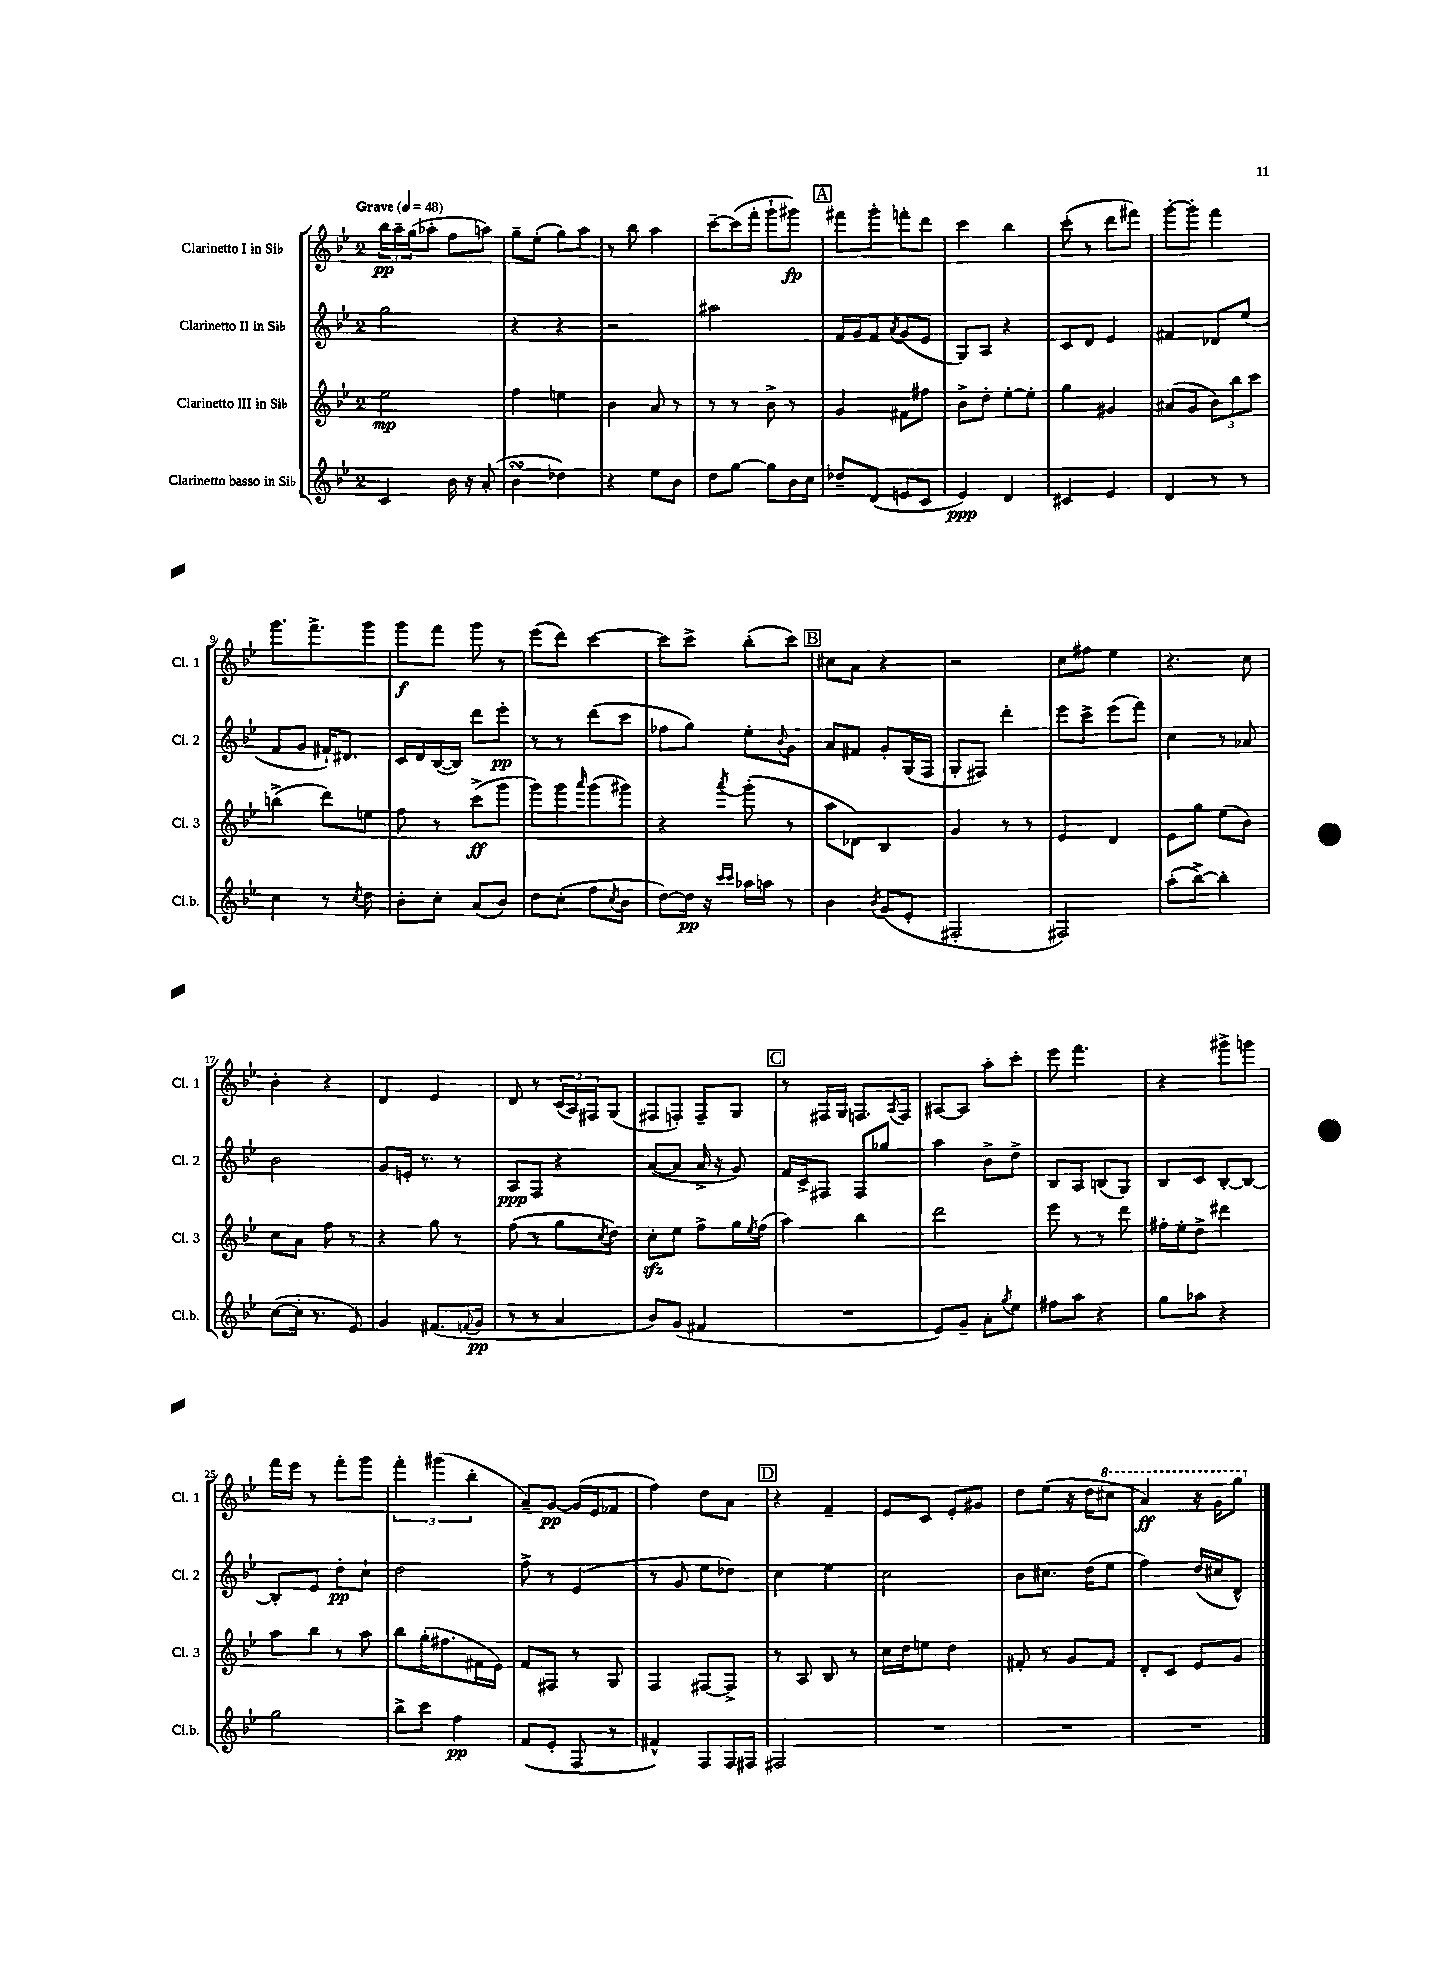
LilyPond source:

<<
\new StaffGroup <<
\new Staff = "s0" \with { instrumentName = "Clarinetto I in Sib" shortInstrumentName = "Cl. 1" } {
    \clef treble \key bes \major \once \override Staff.TimeSignature.style = #'single-digit \time 2/4 \tempo "Grave" 4 = 48
    \tuplet 3/2 { bes''16\pp a''16-- g''16( } aes''8-. f''8 a''8) |
    g''8-- ees''8-.( g''8) a''8 |
    r8 bes''8 a''4 |
    c'''8~-- c'''16( f'''16-. g'''8-! gis'''8\fp) |
    \mark \markup { \box "A" } fis'''8 g'''8-. f'''8-. d'''8 |
    c'''4 bes''4 |
    c'''8-.( r8 d'''8 fis'''8) |
    g'''8~-. g'''8-. f'''4 |
    g'''8. f'''8.-> g'''8 |
    g'''8\f f'''8 g'''8 r8 |
    ees'''8( d'''8) c'''4~ |
    c'''8 c'''8-> bes''8-.( c'''8) |
    \mark \markup { \box "B" } cis''8 a'8 r4 |
    r2 |
    c''8 fis''8 ees''4 |
    r4. c''8 |
    bes'4-. r4 |
    d'4 ees'4 |
    d'8 r8 \tuplet 3/2 { c'16( a16) fis16 } g8( |
    fis8 f8-.) f8-- g8 |
    \mark \markup { \box "C" } r8 fis16 g16 f8. \acciaccatura { a8 } f16 |
    ais8~ ais8 a''8-. c'''8-. |
    ees'''8 f'''4. |
    r4 gis'''8-> g'''8 |
    f'''16 ees'''16 r8 f'''8-. g'''8 |
    \tuplet 3/2 { f'''4-. gis'''4( bes''4-. } |
    a'8--) g'8~\pp g'16( ees'16 fes'8 |
    f''4) d''8 a'8 |
    \mark \markup { \box "D" } r4 f'4-- |
    ees'8 c'8 ees'8-. gis'8 |
    d''8 ees''8( r16 d''16 \ottava #1 cis'''8 |
    a''4\ff) r16 g''16 g'''8 \ottava #0 \bar "|." |
}
\new Staff = "s1" \with { instrumentName = "Clarinetto II in Sib" shortInstrumentName = "Cl. 2" } {
    \clef treble \key bes \major \once \override Staff.TimeSignature.style = #'single-digit \time 2/4
    g''2 |
    r4 r4 |
    r2 |
    ais''2 |
    \mark \markup { \box "A" } f'16 g'16 f'8 \acciaccatura { a'8 } g'8( ees'8 |
    g8) a8 r4 |
    c'8 d'8 ees'4 |
    fis'4 des'8 ees''8( |
    f'8 g'8 fis'16-!) dis'8. |
    c'16 d'16 bes16~( bes16) d'''8 ees'''8-.\pp |
    r8 r8 d'''8( c'''8 |
    fes''8 g''8) ees''8-. \appoggiatura { bes'8 } g'8 |
    \mark \markup { \box "B" } a'8 fis'8 g'8-. g16( f16 |
    g8-. fis8) d'''4-. |
    ees'''8 c'''8-> ees'''8( f'''8) |
    c''4 r8 aes'8 |
    bes'2 |
    g'8 e'16-. r8. r8 |
    a8\ppp f8 r4 |
    a'8~( a'8 a'16-> r16 g'8) |
    \mark \markup { \box "C" } f'16 c'16-> fis8 fis8 ges''8 |
    a''4 bes'8-> d''8-> |
    bes8 a8 b8( g8) |
    bes8 c'8 bes8~-. bes8~ |
    bes8-. ees'8 d''8-.\pp c''8-! |
    d''2 |
    f''8-> r8 ees'4( |
    r8 g'8 ees''8 des''8) |
    \mark \markup { \box "D" } c''4 ees''4 |
    c''2 |
    bes'8 cis''8. d''16( ees''8 |
    f''4) d''16( cis''16 d'8-^) \bar "|." |
}
\new Staff = "s2" \with { instrumentName = "Clarinetto III in Sib" shortInstrumentName = "Cl. 3" } {
    \clef treble \key bes \major \once \override Staff.TimeSignature.style = #'single-digit \time 2/4
    ees''2\mp |
    f''4 e''4 |
    bes'4 a'8 r8 |
    r8 r8 bes'8-> r8 |
    \mark \markup { \box "A" } g'4 fis'8 fis''8 |
    bes'8-> d''8-. ees''8~-. ees''8-. |
    g''4 gis'4 |
    ais'8( g'8 \tuplet 3/2 { bes'8) bes''8 c'''8 } |
    b''4->( d'''8) e''8 |
    f''8 r8 c'''8->\ff( g'''8 |
    g'''8) g'''8 \grace { a'''16 } g'''8( gis'''8) |
    r4 \acciaccatura { a'''8 } g'''8-.( r8 |
    \mark \markup { \box "B" } a''8 des'8) bes4 |
    g'4 r8 r8 |
    ees'4 d'4 |
    ees'8 g''8 ees''8( bes'8) |
    c''8 a'8 f''8 r8 |
    r4 g''8 r8 |
    f''8( r8 g''8 \acciaccatura { c''8 } d''8) |
    c''8-.\sfz ees''8 f''8-> g''16 \acciaccatura { ees''8 } f''16( |
    \mark \markup { \box "C" } a''4) bes''4 |
    d'''2 |
    ees'''8 r8 r8 d'''8 |
    fis''16-. ees''16-. d''8-> dis'''4 |
    a''8 bes''8 r8 a''8 |
    bes''8 g''16-.( fis''8. fis'16 ees'16) |
    f'8 fis8 r8 g8 |
    f4 fis8~ fis8-> |
    \mark \markup { \box "D" } r8 a8 bes8 r8 |
    c''16 d''16 e''8 d''4 |
    fis'8-. r8 g'8 fis'8 |
    d'8-. c'8 ees'8 g'8 \bar "|." |
}
\new Staff = "s3" \with { instrumentName = "Clarinetto basso in Sib" shortInstrumentName = "Cl.b." } {
    \clef treble \key bes \major \once \override Staff.TimeSignature.style = #'single-digit \time 2/4
    c'4 bes'16 r16 a'8-.( |
    bes'4\turn des''4) |
    r4 ees''8 bes'8 |
    d''8 g''8~ g''8 bes'16 c''16 |
    \mark \markup { \box "A" } des''8-- d'8( e'8 c'8 |
    ees'4\ppp) d'4 |
    cis'4 ees'4 |
    d'4 r8 r8 |
    c''4 r8 \acciaccatura { c''8 } d''8 |
    bes'8-. c''8-. a'8( bes'8) |
    d''8 c''8-.( f''8 \acciaccatura { c''8 } bes'8 |
    d''8~) d''16\pp r16 \grace { c'''16 c'''16 } aes''16 a''16 r8 |
    \mark \markup { \box "B" } bes'4 \acciaccatura { bes'8 } g'8( ees'8-. |
    fis2-. |
    fis2) |
    a''8-.( bes''8~->) bes''4-. |
    c''8~( c''16-. r8. ees'8) |
    g'4 fis'8.( \appoggiatura { f'8 } g'16\pp |
    r8 r8 a'4 |
    bes'8) g'8( fis'4 |
    \mark \markup { \box "C" } R2 |
    ees'8) g'8-- a'8-. \acciaccatura { g''8 } ees''8 |
    fis''8 a''8 r4 |
    g''8 aes''8 r4 |
    g''2 |
    bes''8-> c'''8 f''4\pp |
    f'8( ees'8-. f8 r8 |
    fis'4-^) f8 f16 fis16 |
    \mark \markup { \box "D" } fis2 |
    R2 |
    R2 |
    R2 \bar "|." |
}
>>
>>
